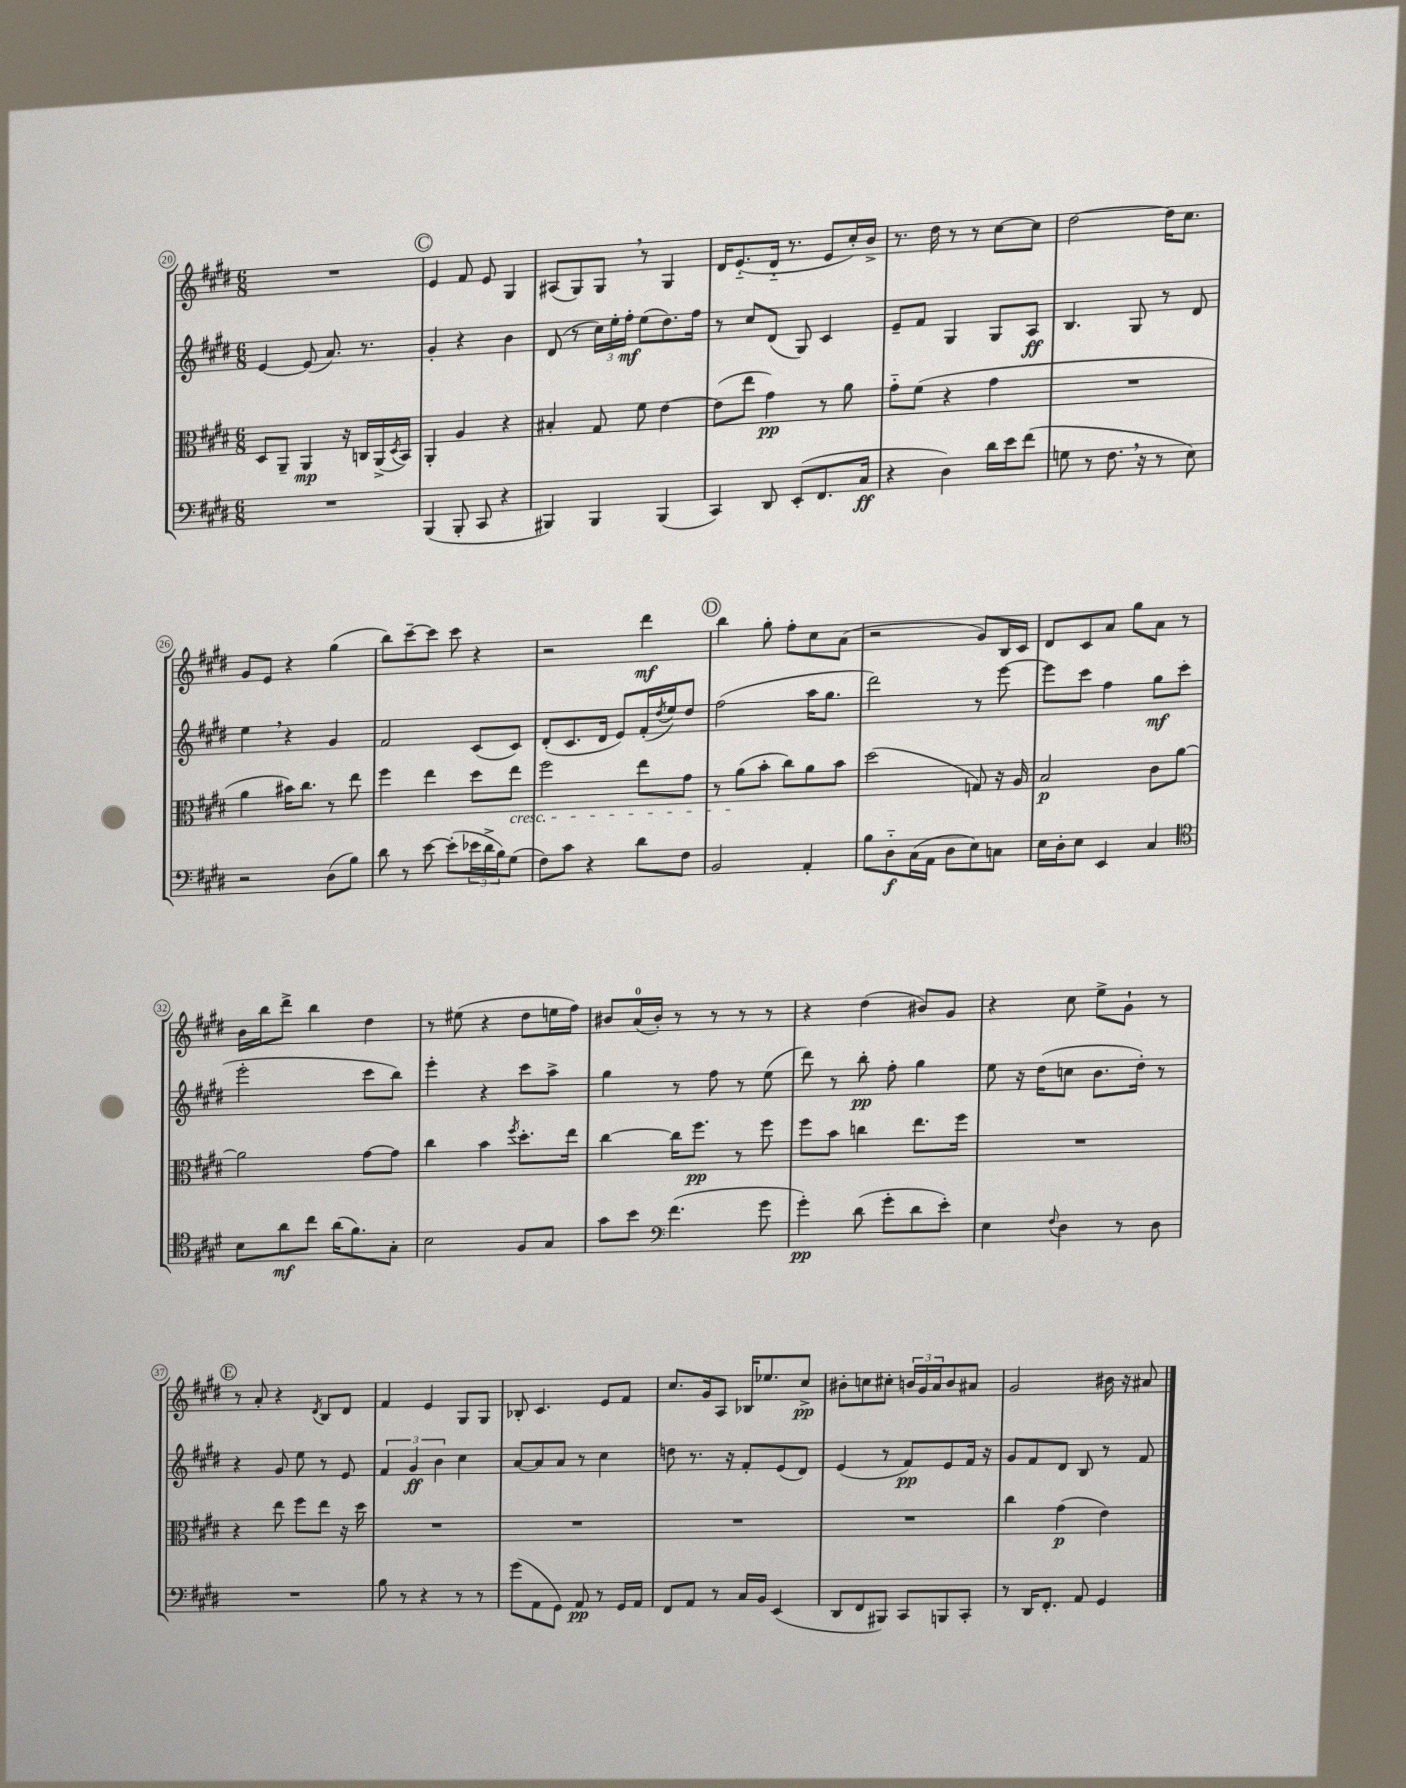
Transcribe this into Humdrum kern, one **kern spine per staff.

**kern	**dynam	**kern	**dynam	**kern	**dynam	**kern	**dynam
*part4	*part4	*part3	*part3	*part2	*part2	*part1	*part1
*staff4	*staff4	*staff3	*staff3	*staff2	*staff2	*staff1	*staff1
*clefF4	*	*clefC3	*	*clefG2	*	*clefG2	*
*k[f#c#g#d#]	*	*k[f#c#g#d#]	*	*k[f#c#g#d#]	*	*k[f#c#g#d#]	*
*M6/8	*	*M6/8	*	*M6/8	*	*M6/8	*
=20	=20	=20	=20	=20	=20	=20	=20
2.r	.	8D#/L	.	[4e/	.	2.r	.
.	.	8AA~/J	.	.	.	.	.
.	.	4AA/	mp	(8e/]	.	.	.
.	.	.	.	8.a/)	.	.	.
.	.	16r	.	.	.	.	.
.	.	16Cn/LL	.	8.r	.	.	.
.	.	(16AA^/	.	.	.	.	.
.	.	8qD#/	.	.	.	.	.
.	.	16BB/JJ)	.	.	.	.	.
!!LO:REH:place=s1:t=C
=21	=21	=21	=21	=21	=21	=21	=21
(4BBB/	.	4AA'/	.	4g#'/	.	4e/	.
8BBB'/	.	4A/	.	4r	.	8f#/	.
8CC#/	.	.	.	.	.	8e/	.
4r	.	4r	.	4b\	.	4G#/	.
=22	=22	=22	=22	=22	=22	=22	=22
4BBB#X/)	.	4B#X'/	.	(8d#/	.	(8A#X/L	.
.	.	.	.	8r	.	8G#/)	.
4BBB#/	.	8G#/	.	24cc#\LL)	.	8G#,/J	.
.	.	.	.	24ee'\	.	.	.
.	.	.	.	24ff#'\JJ	mf	.	.
.	.	8f#\	.	(8ee\L	.	8r	.
(4BBB#/	.	[4e\	.	8.dd#\)	.	4G#/	.
.	.	.	.	16ff#\Jk	.	.	.
=23	=23	=23	=23	=23	=23	=23	=23
4CC#/)	.	(8e\L]	.	8r	.	16d#/KL	.
.	.	.	.	.	.	(8.e/	.
.	.	8ee\J	.	8cc#/L	.	.	.
8DD#/	.	4g#\)	pp	(8d#/J	.	16d#/Jk	.
.	.	.	.	.	.	8.r	.
(8EE'/L	.	.	.	8G#/)	.	.	.
8.FF#/	.	8r	.	4c#/	.	8e/L	.
.	.	8a\	.	.	.	16cc#'/L)	.
16C#/Jk	ff	.	.	.	.	16b^/JJ	.
=24	=24	=24	=24	=24	=24	=24	=24
4r	.	8g#\L	.	8e~/L	.	8.r	.
.	.	(8f#\J	.	8f#/J	.	.	.
.	.	.	.	.	.	16dd#\	.
4D#\)	.	4r	.	4G#/	.	8r	.
.	.	.	.	.	.	8r	.
16d#\LL	.	4g#\	.	8G#/L	.	[8cc#\L	.
16e\J	.	.	.	.	.	.	.
(8f#\J	.	.	.	8A/J	ff	8cc#\J]	.
=25	=25	=25	=25	=25	=25	=25	=25
8Gn\	.	2.r	.	4.B/	.	[2dd#\	.
8r	.	.	.	.	.	.	.
8.F#,\	.	.	.	.	.	.	.
.	.	.	.	8G#/	.	.	.
16r	.	.	.	.	.	.	.
8r	.	.	.	8r	.	16dd#\KL]	.
.	.	.	.	.	.	8.cc#\J	.
8E\)	.	.	.	8d#/	.	.	.
!!LO:LB:g=z
=26	=26	=26	=26	=26	=26	=26	=26
2r	.	4a\	.	4ee,\	.	8g#/L	.
.	.	.	.	.	.	8e/J	.
.	.	16b#X\KL)	.	4r	.	4r	.
.	.	8.cc#\J	.	.	.	.	.
(8D#\L	.	8r	.	4g#/	.	(4gg#\	.
8B\J)	.	8ee\	.	.	.	.	.
=27	=27	=27	=27	=27	=27	=27	=27
8d#\	.	4ff#\	.	2f#/	.	8bb\L)	.
8r	.	.	.	.	.	[8ccc#~\	.
[8e\	.	4ee\	.	.	.	8ccc#\J]	.
(8e'\L]	.	.	.	.	.	8ccc#\	.
24e-X\L	.	8dd#\L	.	(8c#/L	.	4r	.
24d#^\	.	.	.	.	.	.	.
24B\J)	.	.	.	.	.	.	.
!	!	!LO:TX:b:i:t=cresc.	!	!	!	!	!
(8G#\J	.	8ee\J	.	8c#/J)	.	.	.
=28	=28	=28	=28	=28	=28	=28	=28
8F#\L)	.	2ff#\	.	(8d#'/L	.	2r	.
8c#\J	.	.	.	8.c#/	.	.	.
4r	.	.	.	.	.	.	.
.	.	.	.	16d#/Jk	.	.	.
.	.	.	.	8e/L)	.	.	.
8d#\L	.	8ee\L	.	(16f#'/L	.	4ddd#\	mf
.	.	.	.	8qdd#/	.	.	.
.	.	.	.	16ee/J)	.	.	.
8F#\J	.	8g#\J	.	8dd#/J	.	.	.
!!LO:REH:place=s1:t=D
=29	=29	=29	=29	=29	=29	=29	=29
2BB/	.	8r	.	(2ff#\	.	4bb\	.
.	.	(8a\L	.	.	.	.	.
.	.	8b'\J	.	.	.	8gg#'\	.
.	.	8cc#\L)	.	.	.	8ff#'\L	.
4AA'/	.	8a\	.	16aa\KL	.	8cc#\	.
.	.	.	.	8.gg#\J	.	.	.
.	.	8b\J	.	.	.	(8a\J	.
=30	=30	=30	=30	=30	=30	=30	=30
8B\L	.	(2dd#\	.	2ddd#\)	.	2r	.
8D#\	f	.	.	.	.	.	.
(16C#\L	.	.	.	.	.	.	.
16AA\JJ	.	.	.	.	.	.	.
8D#\L	.	.	.	.	.	.	.
8E\)	.	8Gn/)	.	8r	.	8g#/L)	.
8Cn\J	.	16r	.	[8eee\	.	16B/L	.
.	.	16A/	.	.	.	16c#/JJ	.
=31	=31	=31	=31	=31	=31	=31	=31
16E\LL	.	2B/	p	8eee\L]	.	8d#/L	.
16D#'\J	.	.	.	.	.	.	.
8E\J	.	.	.	8ccc#\J	.	8c#/	.
4EE/	.	.	.	4ff#\	.	8a/J	.
.	.	.	.	.	.	8gg#\L	.
4C#/	.	8c#\L	.	8gg#\L	mf	8a\J	.
.	.	[8a\J	.	(8ccc#\J	.	8r	.
!!LO:LB:g=z
=32	=32	=32	=32	=32	=32	=32	=32
*clefC4	*	*	*	*	*	*	*
8B\L	.	2a\]	.	2eee'\	.	16b\LL	.
.	.	.	.	.	.	16bb\J	.
8a\	mf	.	.	.	.	8ddd#^\J	.
8cc#\J	.	.	.	.	.	4bb\	.
(16a\KL	.	.	.	.	.	.	.
8.f#\)	.	.	.	.	.	.	.
.	.	[8g#\L	.	8ccc#\L	.	4dd#\	.
8G#'\J	.	8g#\J]	.	8bb\J)	.	.	.
=33	=33	=33	=33	=33	=33	=33	=33
2B\	.	4cc#\	.	4eee'\	.	8r	.
.	.	.	.	.	.	(8ee#X\	.
.	.	4b\	.	4r	.	4r	.
.	.	8qff#/	.	.	.	.	.
8F#/L	.	8.dd#'\L	.	8ccc#\L	.	8dd#\L	.
8G#/J	.	.	.	8aa^\J	.	16een\L	.
.	.	16ee\Jk	.	.	.	16ff#\JJ)	.
=34	=34	=34	=34	=34	=34	=34	=34
8g#\L	.	[4cc#\	.	4gg#\	.	8b#X/L	.
8b\J	.	.	.	.	.	(16a/L	.
.	.	.	.	.	.	16b#'/JJ)	.
*clefF4	*	*	*	*	*	*	*
(4.f#\	.	16cc#\KL]	.	8r	.	8r	.
.	.	8.ff#\J	pp	.	.	.	.
.	.	.	.	8ff#\	.	8r	.
.	.	8r	.	8r	.	8r	.
8g#\	.	8ff#\	.	(8ee\	.	8r	.
=35	=35	=35	=35	=35	=35	=35	=35
4g#'\)	pp	8ff#\L	.	8ddd#\)	.	4r	.
.	.	8b\J	.	8r	.	.	.
(8d#\	.	4ccn\	.	8bb'\	pp	(4dd#\	.
8g#'\L	.	.	.	8ff#'\	.	.	.
8d#\	.	8.ee\L	.	4gg#\	.	8b#X/L)	.
8e'\J)	.	.	.	.	.	8g#/J	.
.	.	16ff#\Jk	.	.	.	.	.
=36	=36	=36	=36	=36	=36	=36	=36
4E\	.	2.r	.	8ee\	.	4r	.
.	.	.	.	16r	.	.	.
.	.	.	.	(16dd#\KL	.	.	.
8qqF#/	.	.	.	.	.	.	.
4D#\	.	.	.	8ccn\J	.	8cc#\	.
.	.	.	.	8.b\L	.	8ee^\L	.
8r	.	.	.	.	.	8g#`\J	.
.	.	.	.	16dd#'\Jk)	.	.	.
8D#\	.	.	.	8r	.	8r	.
!!LO:LB:g=z
!!LO:REH:place=s1:t=E
=37	=37	=37	=37	=37	=37	=37	=37
2.r	.	4r	.	4r	.	8r	.
.	.	.	.	.	.	8a'/	.
.	.	8ee\	.	8g#/	.	4r	.
.	.	8ff#\L	.	8ee\	.	.	.
.	.	.	.	.	.	8qd#/	.
.	.	8ee\J	.	8r	.	8B/L	.
.	.	16r	.	8e/	.	8d#/J	.
.	.	16dd#\	.	.	.	.	.
=38	=38	=38	=38	=38	=38	=38	=38
8B\	.	2.r	.	6f#/	.	4f#/	.
8r	.	.	.	.	.	.	.
.	.	.	.	6g#/	ff	.	.
4r	.	.	.	.	.	4e/	.
.	.	.	.	6b\	.	.	.
8r	.	.	.	4cc#\	.	8G#/L	.
8r	.	.	.	.	.	8G#/J	.
=39	=39	=39	=39	=39	=39	=39	=39
(8g#\L	.	2.r	.	[8a/L	.	8B-X'/	.
8AA\	.	.	.	8a/]	.	4.c#/	.
8GG#\J)	.	.	.	8a/J	.	.	.
8AA/	pp	.	.	8r	.	.	.
8r	.	.	.	4cc#\	.	8e/L	.
16GG#/LL	.	.	.	.	.	8f#/J	.
16AA/JJ	.	.	.	.	.	.	.
=40	=40	=40	=40	=40	=40	=40	=40
8FF#/L	.	2.r	.	8ddn\	.	8.cc#/L	.
8AA/J	.	.	.	8.r	.	.	.
.	.	.	.	.	.	16g#/k	.
8r	.	.	.	.	.	8A/J	.
.	.	.	.	16r	.	.	.
16C#/LL	.	.	.	8f#'/L	.	16B-X/KL	.
16BB/JJ	.	.	.	.	.	8.ee-X/	.
(4EE/	.	.	.	(8e/	.	.	.
.	.	.	.	8d#/J)	.	8cc#^/J	pp
=41	=41	=41	=41	=41	=41	=41	=41
8DD#/L	.	2.r	.	(4e/	.	8b#X'\L	.
8FF#/	.	.	.	.	.	8ccn\	.
8BBB#X/J)	.	.	.	8r	.	8cc#X'\J	.
8CC#/L	.	.	.	8f#/L)	pp	24bn/LL	.
.	.	.	.	.	.	24g#/	.
.	.	.	.	.	.	24a/J	.
8BBBn/	.	.	.	8e/	.	8b/	.
8CC#'/J	.	.	.	16f#/Jk	.	8a#X/J	.
.	.	.	.	16r	.	.	.
=42	=42	=42	=42	=42	=42	=42	=42
8r	.	4cc#\	.	8g#/L	.	2g#/	.
16DD#/KL	.	.	.	8f#/	.	.	.
8.FF#'/J	.	.	.	.	.	.	.
.	.	(4g#\	p	8d#/J	.	.	.
8AA/	.	.	.	8B/	.	.	.
4GG#/	.	4e\)	.	8r	.	16b#X\	.
.	.	.	.	.	.	16r	.
.	.	.	.	8f#/	.	8a#X/	.
==	==	==	==	==	==	==	==
*-	*-	*-	*-	*-	*-	*-	*-
